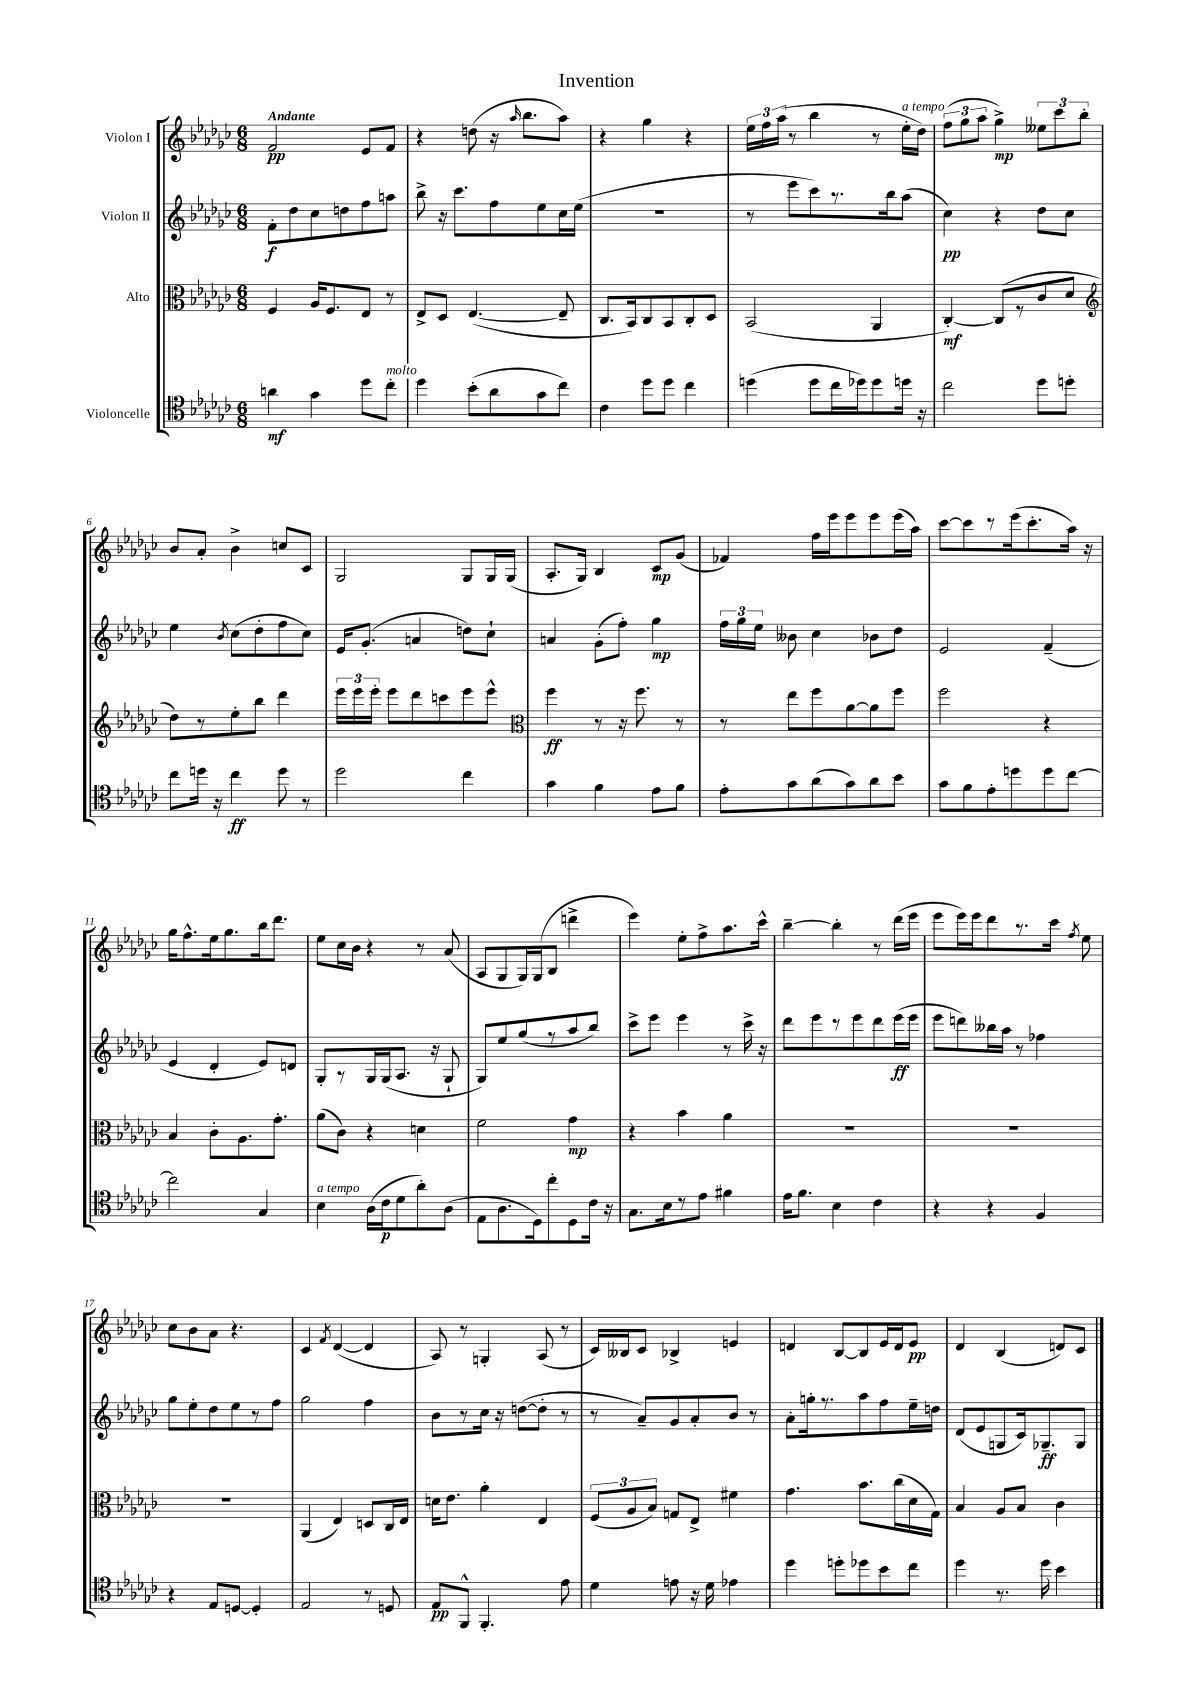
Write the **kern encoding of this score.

**kern	**kern	**kern	**kern
*staff4	*staff3	*staff2	*staff1
*clefC4	*clefC3	*clefG2	*clefG2
*k[b-e-a-d-g-c-]	*k[b-e-a-d-g-c-]	*k[b-e-a-d-g-c-]	*k[b-e-a-d-g-c-]
*M6/8	*M6/8	*M6/8	*M6/8
4a	4F	8f'	2f
.	.	8dd-	.
4g-	16A-	8cc-	.
.	8.F	.	.
.	.	8dd	.
8dd-	8E-	8ff	8e-
8cc-'	8r	8aa	8f
=	=	=	=
4dd-	8E-^	8bb-^	4r
.	8D-	16r	.
.	.	8.ccc-	.
(8b-'	([4.E-	.	(8dd
8a-	.	8ff	16r
.	.	.	16qqaa-
.	.	.	8.bb-
8g-	.	8ee-	.
8cc-)	8E-~]	16cc-	8aa-)
.	.	(16ee-	.
=	=	=	=
4c-	8.C-	2.r	4r
.	16BB-)	.	.
8dd-	8C-	.	4gg-
8dd-	8BB-	.	.
4cc-	8C-'	.	4r
.	8D-	.	.
=	=	=	=
(4dd	(2BB-	8r	24ee-
.	.	.	24ff
.	.	.	(24aa-
.	.	8eee-	8r
8dd	.	8ccc-)	4bb-
16cc-	.	8.r	.
16dd-)	.	.	.
8dd-	4AA-	.	8r
.	.	16bb-	.
16dd	.	(8aa-	16ee-'
16r	.	.	16dd-)
=	=	=	=
2cc-	[4C-')	4cc-)	(12ff
.	.	.	12gg-
.	.	.	12aa-
.	(8C-]	4r	4gg-^)
.	8r	.	.
8dd-	8c-	8dd-	12ee--
.	.	.	12ccc-
8dd'	8d-	8cc-	.
.	.	.	12bb-'
=	=	=	=
*	*clefG2	*	*
8cc-	8dd-)	4ee-	8b-
16dd	8r	.	8a-'
16r	.	.	.
.	.	8qb-	.
4cc-	8ee-'	(8cc-	4b-^
.	8bb-	8dd-'	.
8dd	4ddd-	8ff	8cc
8r	.	8cc-)	8c-
=	=	=	=
2dd-	24eee-	16e-	2G-
.	24eee-	.	.
.	.	(8.g-'	.
.	24eee-'	.	.
.	8eee-	.	.
.	8ddd-	4a	.
.	8ccc	.	.
4cc-	8eee-	8dd)	8G-
.	8eee-^^	8cc-`	16G-
.	.	.	(16G-
=	=	=	=
*	*clefC3	*	*
4g-	4ff	4a	8.A-'
.	.	.	16G-)
4f	8r	(8g-'	4B-
.	16r	8ff')	.
.	8.ff	.	.
8e-	.	4gg-	8c-
8f	8r	.	(8g-
=	=	=	=
8e-'	8r	24ff	4f-)
.	.	24gg-	.
.	.	24ee-	.
8g-	8ee-	8b--	.
(8a-	8ff	4cc-	16ff
.	.	.	16eee-
8g-)	[8a-	.	8eee-
8a-	8a-]	8b-	8eee-
8b-	8ff	8dd-	(16eee-
.	.	.	16aa-)
=	=	=	=
8g-	2ff	2e-	[8ccc-
8f	.	.	8ccc-]
8e-'	.	.	8r
8dd	.	.	(16eee-
.	.	.	8.ccc-'
8dd	4r	(4f~	.
[8cc-	.	.	16aa-)
.	.	.	16r
=	=	=	=
2cc-]	4B-	4e-	16gg-
.	.	.	8.ff^^
.	8c-'	4d-'	16ee-
.	.	.	8.gg-
.	8.A-	.	.
4G-	.	8e-)	16bb-
.	8.g-'	.	8.ddd-
.	.	8d	.
=	=	=	=
4B-	(8a-	8G-'	8ee-
.	8c-)	8r	16cc-
.	.	.	16b-
(16A-	4r	16G-	4r
16c-	.	(16G-	.
8d-	.	8.A-	.
8a-')	4d	.	8r
.	.	16r	.
(8A-	.	8G-`	(8a-
=	=	=	=
8E-	2f	8G-)	8A-
8.A-	.	8ee-	8G-
.	.	(8gg-	16G-)
16D-)	.	.	(16G-
8cc-'	.	8r	8B-
8D-	4g-	8aa-	4ddd^
16c-	.	8bb-)	.
16r	.	.	.
=	=	=	=
8.G-	4r	8ccc-^	4eee-)
.	.	8eee-	.
16B-	.	.	.
8r	4b-	4eee-	8ee-'
8e-	.	.	8ff^
4f#	4a-	8r	8.aa-
.	.	16ccc-^	.
.	.	16r	16ccc-^^
=	=	=	=
16e-	2.r	8ddd-	[4bb-~
8.f	.	.	.
.	.	8eee-	.
4B-	.	8r	4bb-']
.	.	8eee-	.
4c-	.	8ddd-	8r
.	.	(16eee-	(16ddd-
.	.	16eee-	16eee-
=	=	=	=
4r	2.r	8eee-	8eee-
.	.	8ddd)	16eee-)
.	.	.	16eee-
4r	.	16bb--	8ddd-
.	.	16aa-	.
.	.	8r	8.r
4F	.	4ff-	.
.	.	.	16ccc-
.	.	.	8qff
.	.	.	8ee-
=	=	=	=
4r	2.r	8gg-	8cc-
.	.	8ee-'	8b-
8E-	.	8dd-	8a-
[8D	.	8ee-	4.r
4D']	.	8r	.
.	.	8ff	.
=	=	=	=
2E-	(4AA-	2gg-	4c-
.	.	.	8qf
.	4E-)	.	([4d-
8r	8D	4ff	4d-]
8D	16C-	.	.
.	16E-	.	.
=	=	=	=
8E-	16d	8b-	8A-)
.	8.e-	.	.
8FF^^	.	8r	8r
4.FF'	4a-'	16cc-	4G'
.	.	16r	.
.	.	([8dd	.
.	4E-	8dd']	(8A-
8e-	.	8r	8r
=	=	=	=
4d-	(12F	8r	16c-)
.	.	.	16B--
.	12A-	.	.
.	.	8a-~)	8c-
.	12B-)	.	.
8e	8G	8g-	4B-^
16r	8E-^	8a-'	.
16d-	.	.	.
4e-	4f#	8b-	4e
.	.	8r	.
=	=	=	=
4dd-	4.g-	8a-'	4d
.	.	16gg'	.
.	.	8.r	.
8dd'	.	.	[8B-
8dd-	8.b-	8aa-	8B-]
8b-	.	8ff	16e-
.	(16cc-	.	16d
8cc-	16d-	16ee-~	8e-
.	16G-)	16dd	.
=	=	=	=
4dd-	4B-	(8d-	4d-
.	.	8e-	.
8.r	8A-	8G	(4B-
.	8B-	16c-)	.
16dd-	.	8.G-~	.
4b-	4c-	.	8d)
.	.	8G-	8c-
==	==	==	==
*-	*-	*-	*-
